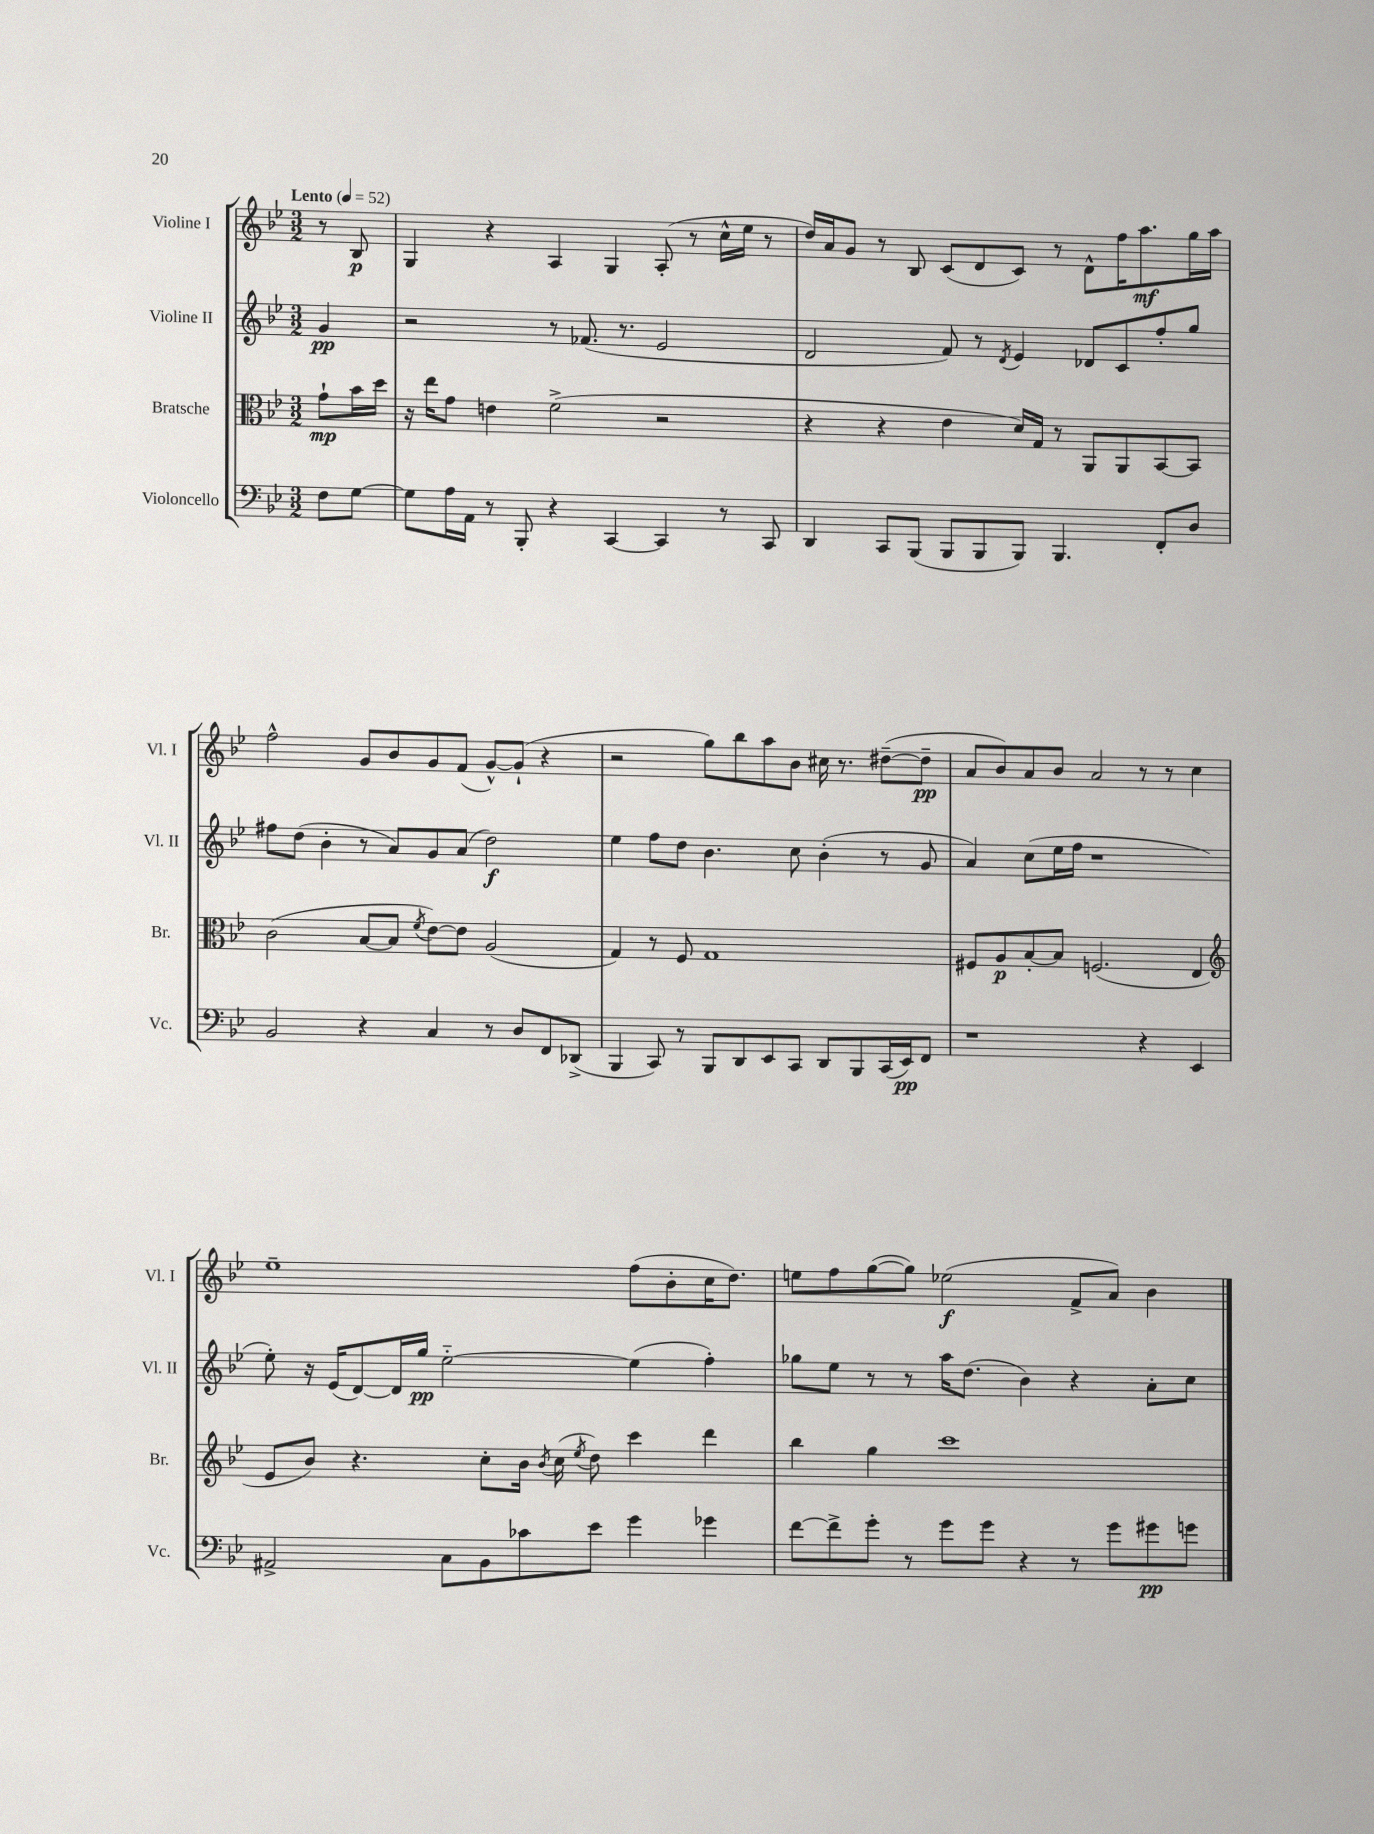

**kern	**dynam	**kern	**dynam	**kern	**dynam	**kern	**dynam
*part4	*part4	*part3	*part3	*part2	*part2	*part1	*part1
*staff4	*staff4	*staff3	*staff3	*staff2	*staff2	*staff1	*staff1
*I"Violoncello	*	*I"Bratsche	*	*I"Violine II	*	*I"Violine I	*
*I'Vc.	*	*I'Br.	*	*I'Vl. II	*	*I'Vl. I	*
*clefF4	*	*clefC3	*	*clefG2	*	*clefG2	*
*k[b-e-]	*	*k[b-e-]	*	*k[b-e-]	*	*k[b-e-]	*
*M3/2	*	*M3/2	*	*M3/2	*	*M3/2	*
*MM52	*	*MM52	*	*MM52	*	*MM52	*
=	=	=	=	=	=	=	=
!	!	!	!	!	!	!LO:TX:a:B:t=Lento	!
8F\L	.	8g`\L	mp	4g/	pp	8r	.
[8G\J	.	16b-\L	.	.	.	8B-/	p
.	.	16dd\JJ	.	.	.	.	.
=1	=1	=1	=1	=1	=1	=1	=1
8G\L]	.	16r	.	2r	.	4G/	.
.	.	16ee-\KL	.	.	.	.	.
16A\L	.	8g\J	.	.	.	.	.
16AA\JJ	.	.	.	.	.	.	.
8r	.	4en\	.	.	.	4r	.
8BBB-'/	.	.	.	.	.	.	.
4r	.	(2f^\	.	8r	.	4A/	.
.	.	.	.	(8.f-X/	.	.	.
[4CC/	.	.	.	.	.	4G/	.
.	.	.	.	8.r	.	.	.
4CC/]	.	2r	.	2e-/	.	(8A'/	.
.	.	.	.	.	.	8r	.
8r	.	.	.	.	.	16cc^^\LL	.
.	.	.	.	.	.	16ee-\JJ	.
8CC/	.	.	.	.	.	8r	.
=2	=2	=2	=2	=2	=2	=2	=2
4DD/	.	4r	.	2d/	.	16dd/LL)	.
.	.	.	.	.	.	16a/J	.
.	.	.	.	.	.	8g/J	.
8CC/L	.	4r	.	.	.	8r	.
(8BBB-/J	.	.	.	.	.	8B-/	.
8BBB-/L	.	4e-\	.	8f/)	.	(8c/L	.
8BBB-/	.	.	.	8r	.	8d/	.
.	.	.	.	8qd/	.	.	.
8BBB-/J)	.	16d/LL)	.	4e-/	.	8c/J)	.
.	.	16G/JJ	.	.	.	.	.
4.BBB-/	.	8r	.	.	.	8r	.
.	.	8AA/L	.	8d-X/L	.	8d^^\L	.
.	.	8AA/	.	8c/	.	16ff\K	.
.	.	.	.	.	.	8.aa\	mf
8FF'/L	.	[8BB-/	.	8ff'/	.	.	.
8D/J	.	8BB-/J]	.	8gg/J	.	16gg\L	.
.	.	.	.	.	.	16aa\JJ	.
!!LO:LB:g=z
=3	=3	=3	=3	=3	=3	=3	=3
2BB-/	.	(2c\	.	8ff#X\L	.	2ff^^\	.
.	.	.	.	(8dd\J	.	.	.
.	.	.	.	4b-'\	.	.	.
4r	.	[8B-/L	.	8r	.	8g/L	.
.	.	8B-/J]	.	8a/L)	.	8b-/	.
.	.	8qf/	.	.	.	.	.
4C/	.	[8e-\L)	.	8g/	.	8g/	.
.	.	8e-\J]	.	(8a/J	.	(8f/J	.
8r	.	(2A/	.	2dd\)	f	[8g^^/L)	.
8D/L	.	.	.	.	.	(8g`/J]	.
8FF/	.	.	.	.	.	4r	.
(8DD-X^/J	.	.	.	.	.	.	.
=4	=4	=4	=4	=4	=4	=4	=4
4BBB-/	.	4G/)	.	4ee-\	.	2r	.
8CC/)	.	8r	.	8ff\L	.	.	.
8r	.	8F/	.	8dd\J	.	.	.
8BBB-/L	.	1G	.	4.b-\	.	8gg\L)	.
8DD/	.	.	.	.	.	8bb-\	.
8EE-/	.	.	.	.	.	8aa\	.
8CC/J	.	.	.	8cc\	.	8b-\J	.
8DD/L	.	.	.	(4b-'\	.	16cc#X\	.
.	.	.	.	.	.	8.r	.
8BBB-/	.	.	.	.	.	.	.
(16CC/L	.	.	.	8r	.	([8dd#X~\L	.
16EE-/J)	pp	.	.	.	.	.	.
8FF/J	.	.	.	8g/	.	8dd#~\J]	pp
=5	=5	=5	=5	=5	=5	=5	=5
1r	.	8F#X/L	.	4a/)	.	8a/L	.
.	.	8A/	p	.	.	8b-/)	.
.	.	[8B-'/	.	(8cc\L	.	8a/	.
.	.	8B-/J]	.	16ee-\L	.	8b-/J	.
.	.	.	.	16ff\JJ	.	.	.
.	.	(2.Fn/	.	1r	.	2a/	.
4r	.	.	.	.	.	8r	.
.	.	.	.	.	.	8r	.
4EE-/	.	4E-/	.	.	.	4cc\	.
!!LO:LB:g=z
=6	=6	=6	=6	=6	=6	=6	=6
*	*	*clefG2	*	*	*	*	*
2AA#X^/	.	8e-/L	.	8ee-'\)	.	1ee-~	.
.	.	8b-/J)	.	16r	.	.	.
.	.	.	.	(16e-/KL	.	.	.
.	.	4.r	.	[8d/)	.	.	.
.	.	.	.	16d/L]	.	.	.
.	.	.	.	16gg/JJ	pp	.	.
8C\L	.	.	.	[2ee-\	.	.	.
8BB-\	.	8cc'\L	.	.	.	.	.
8c-X\	.	16b-\Jk	.	.	.	.	.
.	.	8qb-/	.	.	.	.	.
.	.	(16cc\	.	.	.	.	.
.	.	8qee-/	.	.	.	.	.
8e-\J	.	8dd\)	.	.	.	.	.
4g\	.	4ccc\	.	(4ee-\]	.	(8ff\L	.
.	.	.	.	.	.	8b-'\	.
4g-X\	.	4ddd\	.	4ff'\)	.	16cc\K	.
.	.	.	.	.	.	8.dd\J)	.
=7	=7	=7	=7	=7	=7	=7	=7
[8f\L	.	4bb-\	.	8gg-X\L	.	8een\L	.
8f^\]	.	.	.	8ee-\J	.	8ff\	.
8g'\J	.	4gg\	.	8r	.	([8gg\	.
8r	.	.	.	8r	.	8gg\J])	.
8g\L	.	1ccc	.	16aa\KL	.	(2ee-X\	f
.	.	.	.	(8.dd\J	.	.	.
8g\J	.	.	.	.	.	.	.
4r	.	.	.	4b-\)	.	.	.
8r	.	.	.	4r	.	8f^/L	.
8g\L	.	.	.	.	.	8a/J)	.
8g#X\	pp	.	.	8a'\L	.	4b-\	.
8gn\J	.	.	.	8cc\J	.	.	.
==	==	==	==	==	==	==	==
*-	*-	*-	*-	*-	*-	*-	*-
